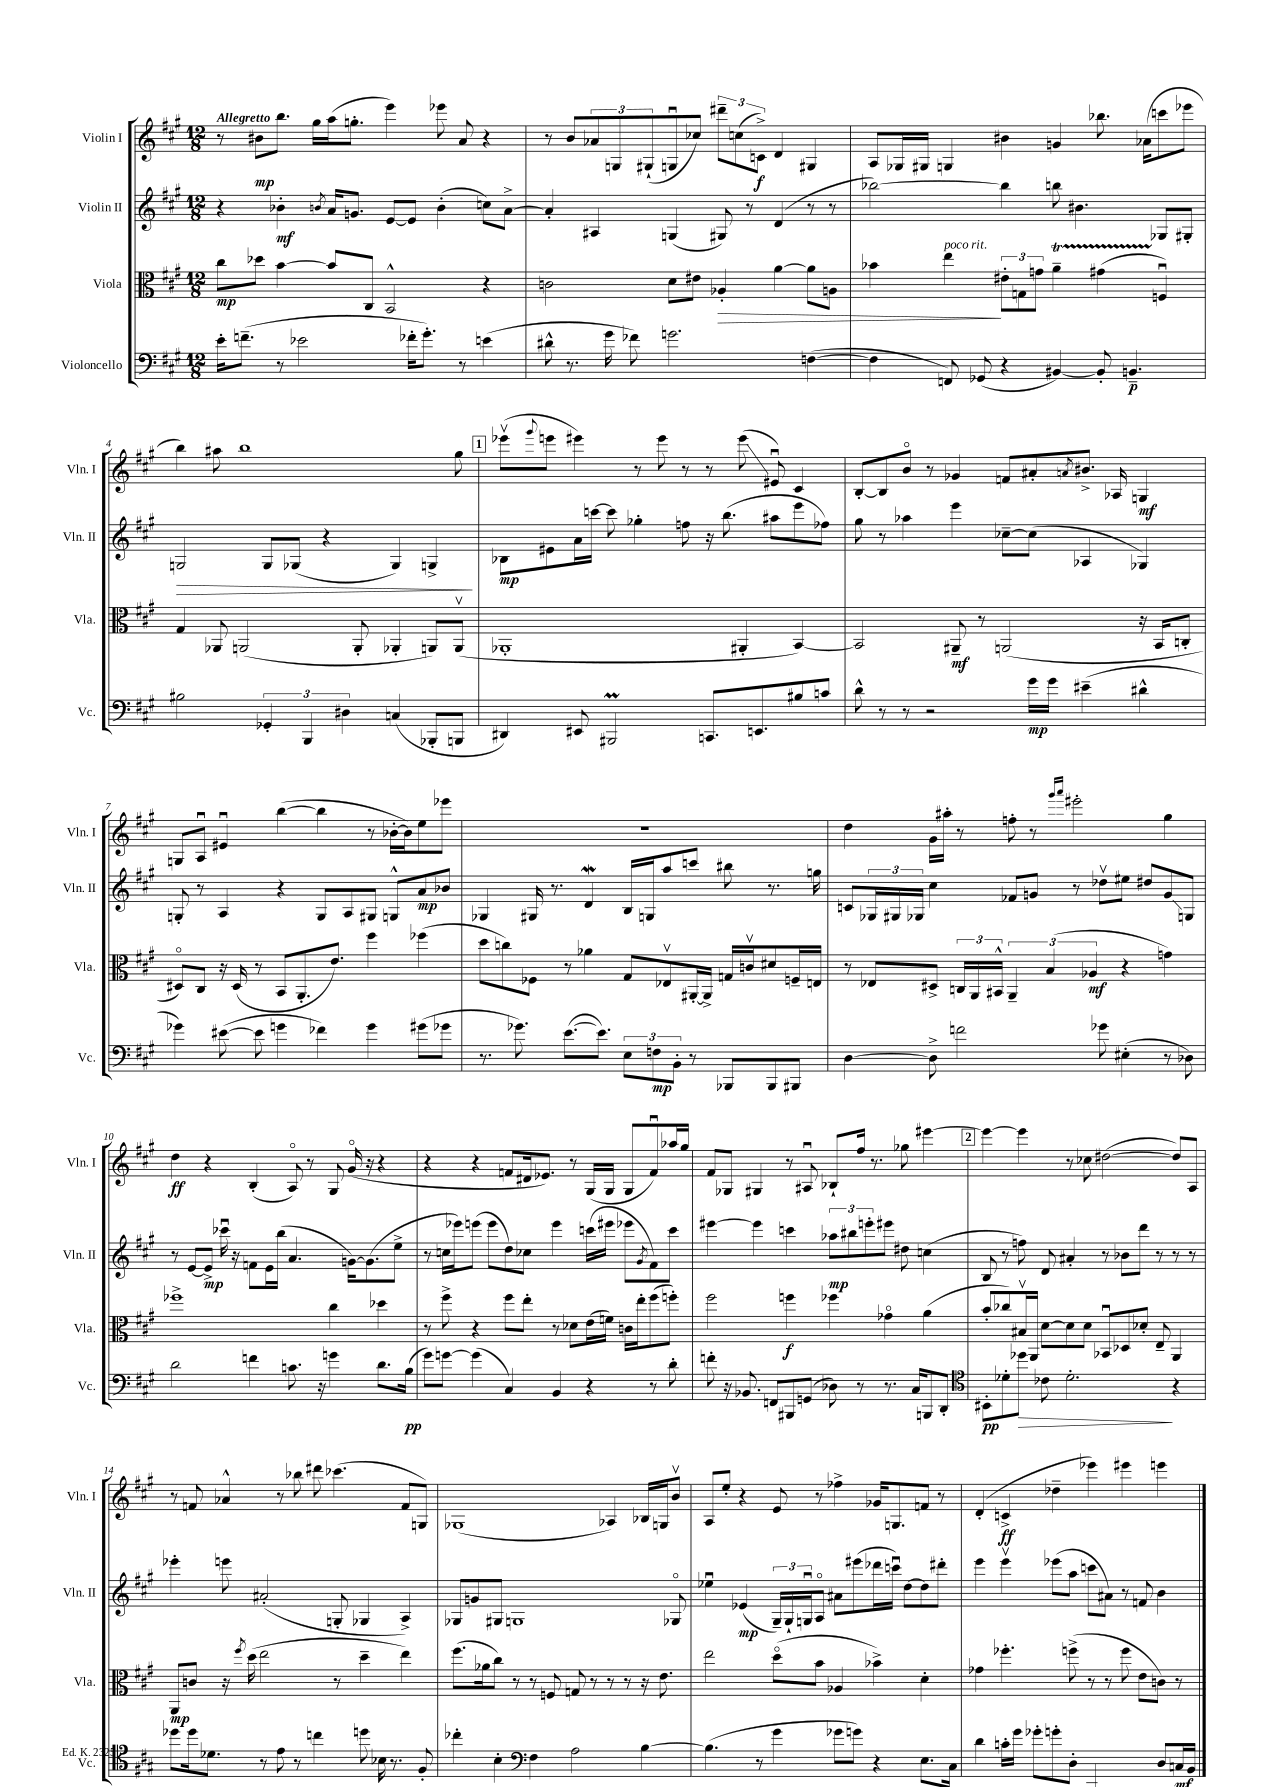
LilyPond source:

<<
\new StaffGroup <<
\new Staff = "s0" \with { instrumentName = "Violin I" shortInstrumentName = "Vln. I" } {
    \clef treble \key a \major \numericTimeSignature \time 12/8 \tempo "Allegretto"
    r8 bis'8\mp b''8. gis''16 a''16( g''8.-. e'''4) ees'''8 a'8 r4 |
    r8 b'8 \tuplet 3/2 { aes'8 g8 gis8-!( } g8\downbow ces''8) \tuplet 3/2 { dis'''8-- c''8( c'8->\f) } d'4 gis4 |
    a8 ges16 gis16 g4 bis'4 g'4 bes''8. aes'16( c'''8 ees'''8 |
    b''4) ais''8 b''1 gis''8 |
    \mark \markup { \box "1" } ees'''8\upbow( \appoggiatura { gis'''8 } e'''8 eis'''4) r8 eis'''8 r8 r8 eis'''8\glissando( eis'8\downbow) cis'4 |
    b8~-. b8 b'8\flageolet r8 ges'4 f'8 ais'8-. \acciaccatura { a'8 } bis'8.-> aes16 g4\mf |
    g8 a8\downbow eis'4\downbow b''4~( b''4 r8 bes'16~-. bes'16) e''8 ees'''8 |
    R1. |
    d''4 gis'16 ais''16-. r8 f''8-. r8 \grace { gis'''16 a'''16 } eis'''2-. gis''4 |
    d''4\ff r4 b4-.( a8\flageolet) r8 gis8 gis'16\flageolet( r16 r4 |
    r4 r4 f'8 dis'16 ees'8.) r8 gis16( gis16 gis8 f'8\downbow) aes''16 gis''16 |
    fis'8 ges8 gis4 r8 ais8\downbow bes8-! fis''16 r8. ges''8 eis'''4~ |
    \mark \markup { \box "2" } eis'''4~ eis'''4 r8 ces''8 dis''2~( dis''8) a8 |
    r8 f'8 aes'4-^ r8 bes''8 dis'''8 ces'''4.( f'8 g8) |
    ges1( aes4) bes16 g16 b'8\upbow |
    a8 e''8-. r4 e'8 r8 fes''4-> ges'16 g8. f'8 r8 |
    d'4-.( c'4->\ff des''4-- ees'''4) eis'''4 e'''4 \bar "|." |
}
\new Staff = "s1" \with { instrumentName = "Violin II" shortInstrumentName = "Vln. II" } {
    \clef treble \key a \major \numericTimeSignature \time 12/8
    r4 bes'4-.\mf \acciaccatura { b'8 } a'16 g'8. e'8~ e'8 b'4-.( c''8) a'8~-> |
    a'4-. ais4 g4( gis8) r8 d'4( r8 r8 |
    bes''2~) bes''4 b''8 bis'4. ges8 gis8-. |
    g2\> g8 ges8( r4 ges4) g4->\! |
    \mark \markup { \box "1" } bes8\mp eis'8 a'16 c'''16~ c'''8 ges''4-. f''8 r16 b''8.( ais''8 e'''8 fes''8) |
    gis''8 r8 aes''4 e'''4 ces''8~-- ces''8( aes4 ges4) |
    g8-. r8 a4 r4 g8 a8 gis8 g8-^ a'8\mp bes'8 |
    ges4 gis16 r8. d'4\mordent b16 g16 a''8 c'''8 bis''8 r8. g''16 |
    c'8 \tuplet 3/2 { ges16 gis16 ges16 } cis''4 fes'8 g'8 r8 des''8\upbow eis''8 dis''8 g'8\glissando g8 |
    r8 e'8~ e'8->\mp ces'''16\downbow r16 f'8 e'16 b''16( a'4. g'16~) g'8.( e''8-> |
    r8 c''16 ees'''16) e'''8( e'''8 d''8) ces''8 e'''4 c'''16( eis'''16 ees'''8 \acciaccatura { gis'8 } fis'8) c'''8 |
    eis'''4~ eis'''4 c'''4 \tuplet 3/2 { aes''8\mp bis''8 e'''8-. } eis'''8 dis''8 c''4( |
    \mark \markup { \box "2" } b8 r8 f''8) d'8 ais'4-. r8 bes'8 d'''8 r8 r8 r8 |
    ees'''4-. e'''8 ais'2-.( g8-. ges4 a4->) |
    ges8 g'8 gis8 g1 ges8\flageolet |
    ees''4\downbow ees'4\mp( \tuplet 3/2 { gis16--) gis16-! g16\downbow } a8\flageolet ais'8 eis'''8( des'''16 c'''16\downbow) d''8~ d''8 dis'''8-. |
    e'''4 e'''4\upbow ees'''8( a''8 c'''8 ais'8) r8 f'8 b'4 \bar "|." |
}
\new Staff = "s2" \with { instrumentName = "Viola" shortInstrumentName = "Vla." } {
    \clef alto \key a \major \numericTimeSignature \time 12/8
    cis''8\mp des''8 b'4~ b'8 cis8 b,2-^ r4 |
    c'2 d'8 eis'8 aes4-.\> a'4~ a'8 a8 |
    bes'4 e''4\!^\markup { \italic "poco rit." } \tuplet 3/2 { eis'8-. g8 g'8 } a'4--\startTrillSpan gis'4( f4\downbow\stopTrillSpan) |
    gis4 aes,8 a,2( a,8-. aes,4-. a,8) a,8\upbow( |
    \mark \markup { \box "1" } aes,1-. ais,4-. b,4~) |
    b,2 ais,8--\mf r8 a,2( r16 b,16 c8-. |
    dis8\flageolet) cis8 r16 dis16( r8 b,8 a,8.-. e'8.) fis''4 fes''4( |
    d''8 c''8) fes8 r8 aes'4 gis8 ees8\upbow ais,16~-. ais,16-> g16 c'16\upbow dis'8 f16-- e16 |
    r8 ees8 dis8-> \tuplet 3/2 { c16 a,16 bis,16-^ } \tuplet 3/2 { a,4-- b4( aes4\mf } r4 g'4) |
    fes''1-> cis''4 des''4 |
    r8 fis''8-> r4 fis''8 e''8-. r8 des'8 e'16( f'16) c'16 e''16-. fis''8( f''8-.) |
    fis''2 f''4\f fes''4 ges'4\flageolet a'4( |
    \mark \markup { \box "2" } b'8-. ces''8) bis16\upbow a,16 d'8~ d'8 d'8 bes,8\downbow des8 des'8-. e8-- a,4 |
    a,8\mp c'8 r16 \acciaccatura { fis''8 } d''16( e''2 r8 d''4-- e''4) |
    fis''8.( aes'16 cis''8) r8 r8 f8 g8 r8 r8 r8 r16 e'8. |
    e''2 d''8\flageolet( b'8 aes4 bes'4->) d'4-. |
    ges'4 fes''4.-. f''8->( r8 r8 f''8 e'8 c'8) r8 \bar "|." |
}
\new Staff = "s3" \with { instrumentName = "Violoncello" shortInstrumentName = "Vc." } {
    \clef bass \key a \major \numericTimeSignature \time 12/8
    e'16-. f'8.--( r8 ees'2 fes'16-. gis'8.-.) r8 e'4( |
    dis'8-^ r8. gis'16 fes'8) g'2. f4~( |
    f4 f,8) ges,8( r4 bis,4~) bis,8-. b,4.--\p |
    bis2 \tuplet 3/2 { ges,4-. b,,4 dis4 } c4( bes,,8-. b,,8 |
    \mark \markup { \box "1" } dis,4) eis,8 bis,,2\prall c,8. e,8. bis8 c'8 |
    d'8-^ r8 r8 r2 gis'16\mp gis'16 eis'4--( dis'4-^ |
    ges'4) eis'8~( eis'8 g'4 fes'4) g'4 gis'8( ges'8 |
    r8. ges'8.) e'8.~( e'8.) \tuplet 3/2 { e8 f8\mp b,8-. } r8 bes,,8 bes,,8 bis,,8 |
    d4~ d8-> f'2 ges'8 eis4-.( r8 des8) |
    d'2 f'4 c'8. r16 g'4 d'8. b16\pp( |
    gis'8) g'8~ g'4( cis4) b,4 r4 r8 d'8-. |
    f'8-. r16 bes,8. f,8 bis,,8 g,8( des8) r8 r8. cis16 b,,8 d,8-. |
    \mark \markup { \box "2" } \clef tenor bis,8-.\pp des'8-. des''8\> ces'8 des'2.-.\! r4 |
    des''8 des''16 des'8. r8 e'8 r8 c''4 d''8 bes16 r8. fis8-. |
    ces''4-. b4-. \clef bass fis4 a2 b4~ |
    b4.( r8 gis'4 ges'8 g'8) r4 e8. cis16 |
    d'4 c'16-. gis'16 ges'8-. g'8-. d8-. b,,2 d8 c16\mf b,16 \bar "|." |
}
>>
>>
